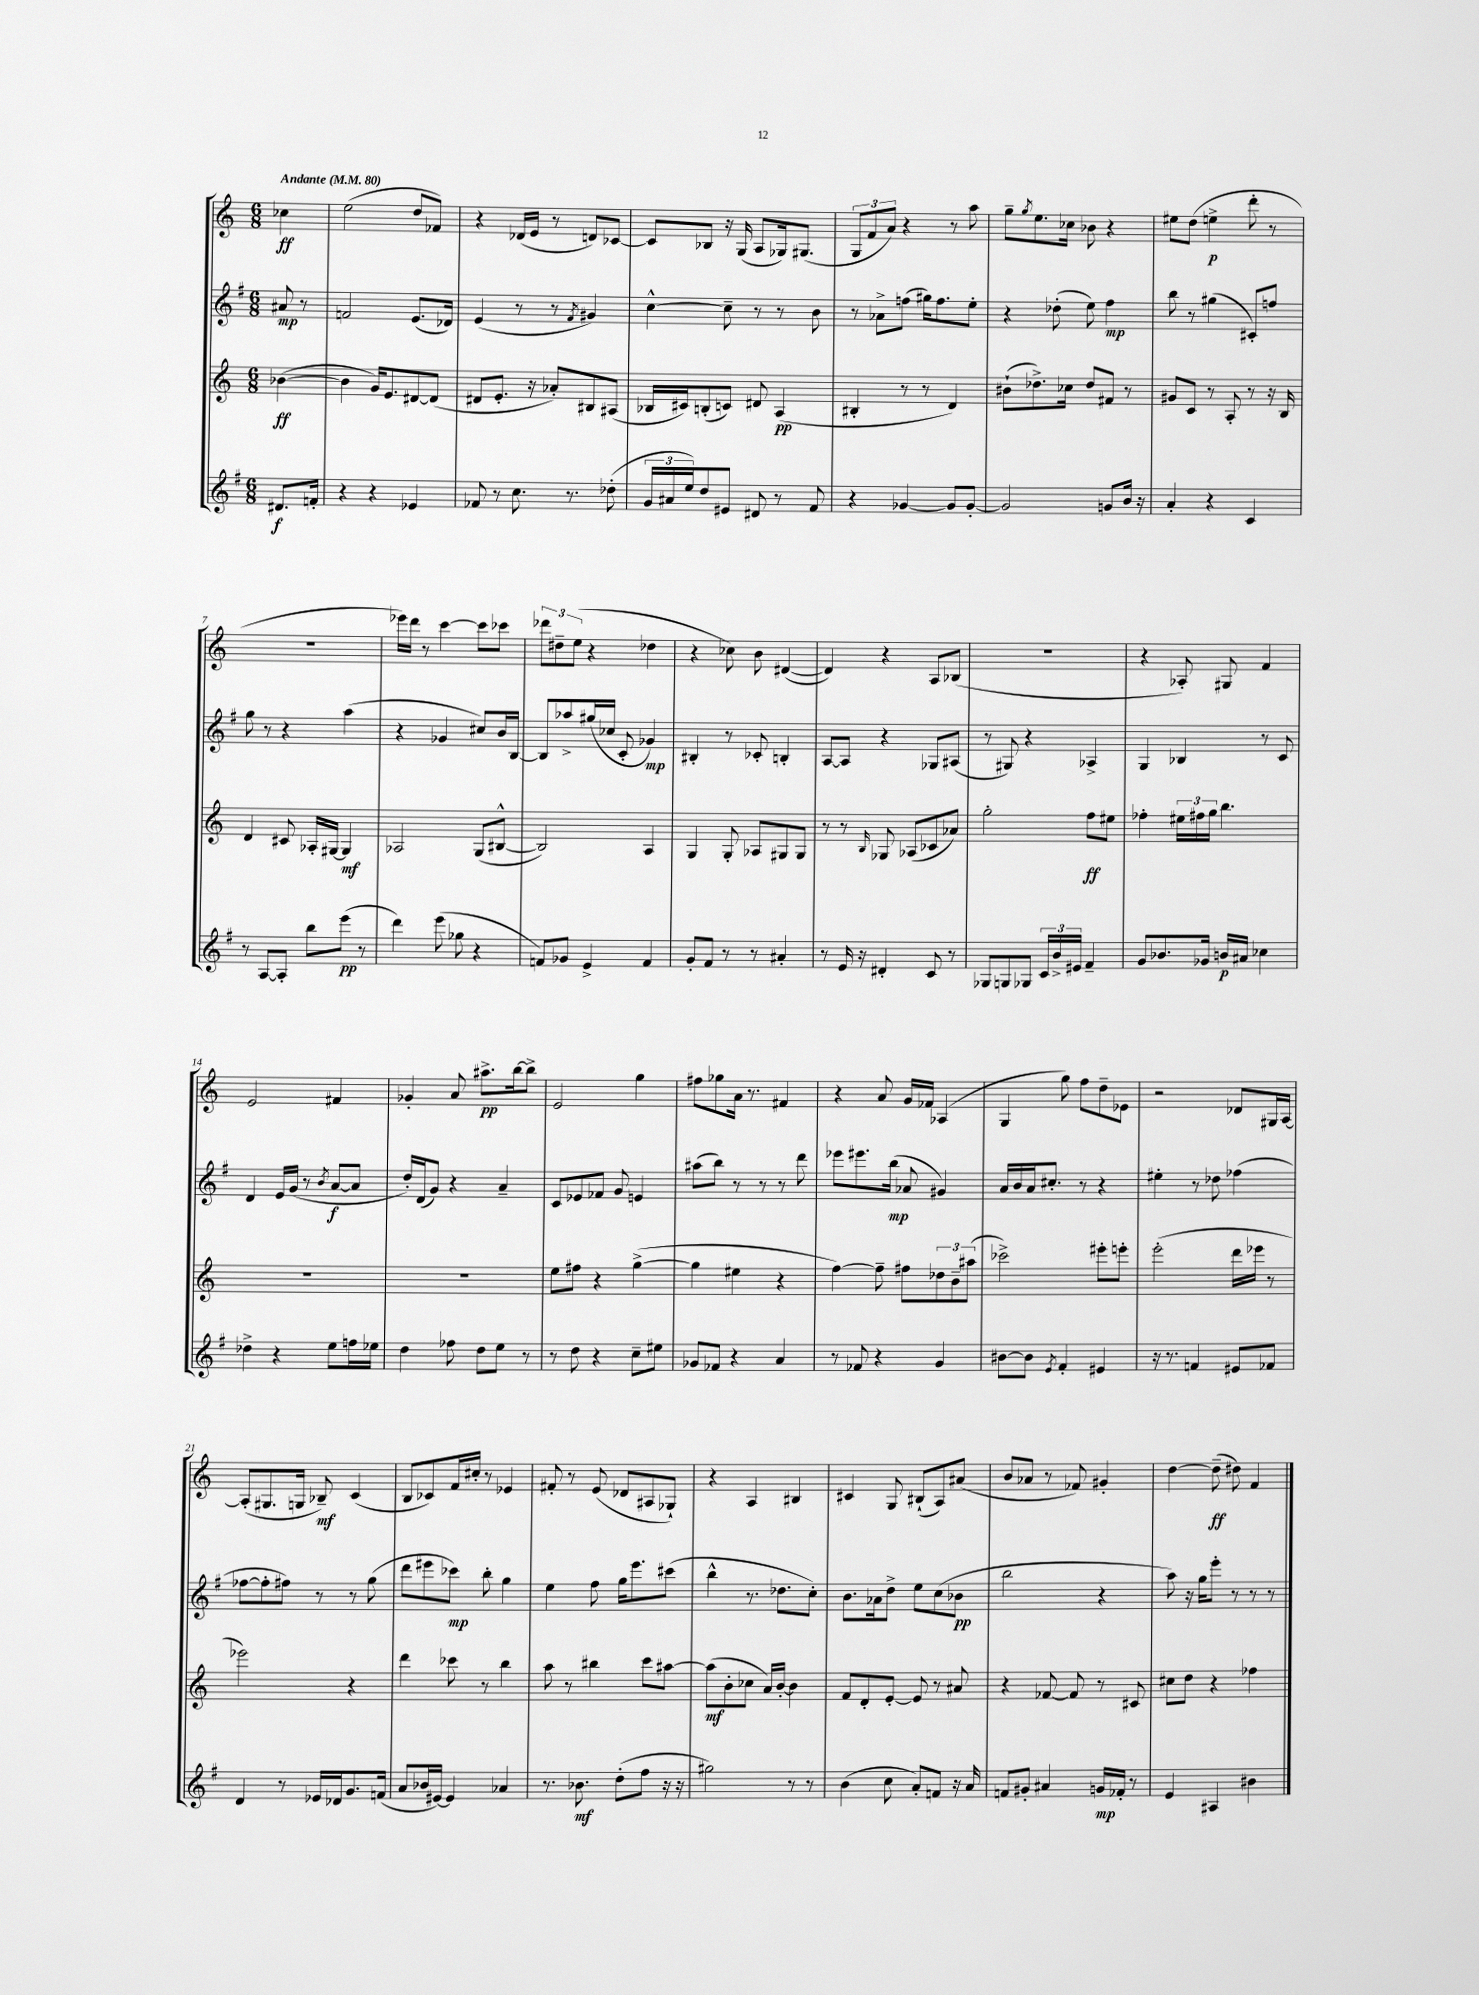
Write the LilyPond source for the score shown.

<<
\new StaffGroup <<
\new Staff = "s0" {
    \clef treble \key c \major \numericTimeSignature \time 6/8 \partial 4 \tempo "Andante" 4 = 80
    ces''4\ff |
    e''2( d''8 fes'8) |
    r4 des'16( e'16 r8 d'8) ces'8~ |
    ces'8 bes8 r16 g16( a8 ges16) gis8.( |
    \tuplet 3/2 { g8 f'8 a'8) } r4 r8 a''8 |
    g''8-- \acciaccatura { g''8 } e''8. ces''16 bes'8 r4 |
    eis''8 d''8( e''4->\p d'''8-. r8 |
    R2. |
    ees'''16) d'''16 r8 c'''4~ c'''8 ces'''8 |
    \tuplet 3/2 { des'''8 dis''8-- e''8( } r4 des''4 |
    r4 ces''8) b'8 dis'4~( |
    dis'4) r4 a8 bes8( |
    R2. |
    r4 aes8-.) gis8 f'4 |
    e'2 fis'4 |
    ges'4-. a'8 ais''8.->\pp b''16~ b''8-> |
    e'2 g''4 |
    fis''8 ges''8 a'16 r8. fis'4 |
    r4 a'8 g'16 fes'16 aes4( |
    g4 g''8) f''8 d''8-- ees'8 |
    r2 des'8 gis16 a16~ |
    a8-.( gis8. g16 bes8--\mf) c'4( |
    b8 ces'8) f'16 cis''16-. r8 ees'4 |
    fis'8-. r8 e'8( des'8 ais8 ges8-!) |
    r4 a4 bis4 |
    cis'4 g8 bis8-!( a8) ais'8( |
    b'8 aes'8 r8 fes'8) gis'4-. |
    d''4~ d''8--\ff( dis''8) f'4 \bar "|." |
}
\new Staff = "s1" {
    \clef treble \key g \major \numericTimeSignature \time 6/8 \partial 4
    ais'8\mp r8 |
    f'2 e'8.( des'16) |
    e'4( r8 r8 \acciaccatura { fis'8 } gis'4) |
    c''4~-^ c''8-- r8 r8 b'8 |
    r8 aes'8-> f''8( gis''16) f''8. e''8-. |
    r4 des''8-.( e''8) fis''4\mp |
    b''8 r8 gis''4( cis'8-.) f''8 |
    g''8 r8 r4 a''4( |
    r4 ges'4 cis''8) b'16 b16~ |
    b8 aes''8-> gis''16( ces''16 c'8-. ges'4\mp) |
    bis4-. r8 ces'8-. b4-. |
    a8~ a8 r4 ges8 ais8( |
    r8 gis8) r4 aes4-> |
    g4 bes4 r8 c'8 |
    d'4 e'16 g'16( r8 \acciaccatura { b'8 } a'8~\f a'8 |
    d''16-.) d'16( g'8) r4 a'4-- |
    c'8 ees'8 fes'8 g'8 e'4 |
    ais''8( b''8) r8 r8 r8 d'''8 |
    ees'''8 eis'''8. b''16\mp( aes'8 gis'4) |
    a'16 b'16 a'16 cis''8.-. r8 r4 |
    eis''4-. r8 des''8 fes''4( |
    fes''8~ fes''8-. fis''8) r8 r8 g''8( |
    d'''8 eis'''8 ces'''8\mp) b''8-. g''4 |
    e''4 fis''8 g''16 e'''8. cis'''8( |
    b''4-^ r8. des''8. c''8-.) |
    b'8. aes'16 d''8-> e''8 c''8( bes'8\pp |
    b''2 r4 |
    a''8) r16 g''16 e'''8-. r8 r8 r8 \bar "|." |
}
\new Staff = "s2" {
    \clef treble \key c \major \numericTimeSignature \time 6/8 \partial 4
    bes'4~\ff( |
    bes'4 g'16) e'8. dis'8~ dis'8( |
    dis'8 e'8.-. r16 aes'8-.) bis8 ais8( |
    bes16 cis'16) b8-.( c'8) dis'8 a4\pp( |
    bis4-. r8 r8 d'4) |
    bis'8-!( des''8.->) ces''16 des''8 fis'8 r8 |
    gis'8 c'8 r8 a8-. r8 r16 b16 |
    d'4 cis'8 aes16-. gis16~ gis4\mf |
    aes2 g8( bis8~-^ |
    bis2) a4 |
    g4 g8-. aes8 gis8 gis8 |
    r8 r8 \grace { b16 } ges8 aes8( ces'8 aes'8) |
    g''2-. f''8\ff eis''8 |
    fes''4-. \tuplet 3/2 { eis''16 fis''16 g''16 } b''4. |
    R2. |
    R2. |
    e''8 fis''8 r4 g''4~->( |
    g''4 eis''4 r4 |
    f''4~) f''8-- fis''8 \tuplet 3/2 { des''8 b'8-- ais''8( } |
    ces'''2->) eis'''8-. e'''8-. |
    e'''2-.( d'''16 ees'''16 r8 |
    ees'''2) r4 |
    d'''4 ces'''8 r8 b''4 |
    a''8 r8 bis''4 c'''8 ais''8~ |
    ais''8\mf( b'8-. ces''8 a'16) b'16~-. b'4 |
    f'8 d'8-. e'8~-. e'8 r8 ais'8 |
    r4 fes'8~ fes'8 r8 cis'8 |
    cis''8 d''8 r4 fes''4 \bar "|." |
}
\new Staff = "s3" {
    \clef treble \key g \major \numericTimeSignature \time 6/8 \partial 4
    dis'8.\f f'16-. |
    r4 r4 ees'4 |
    fes'8 r8 c''8. r8. des''8-.( |
    \tuplet 3/2 { g'16 ais'16 e''16) } d''8 eis'8 dis'8 r8 fis'8 |
    r4 ges'4~ ges'8 ges'8~-. |
    ges'2 g'8 b'16 r16 |
    a'4-. r4 c'4 |
    r8 a8~ a8-. b''8 e'''8\pp( r8 |
    d'''4) e'''8( ges''8 r4 |
    f'8) ges'8 e'4-> f'4 |
    g'8-. fis'8 r8 r8 ais'4-. |
    r8 e'16 r16 dis'4-. c'8 r8 |
    ges8 g8 ges8 \tuplet 3/2 { c'16 b'16-> eis'16 } fis'4-- |
    g'8 bes'8. ges'16 b'16\p ais'16 ces''4 |
    des''4-> r4 e''8 f''16 ees''16 |
    d''4 fes''8 d''8 e''8 r8 |
    r8 d''8 r4 c''8-- eis''8 |
    ges'8 fes'8 r4 a'4 |
    r8 fes'8 r4 g'4 |
    bis'8~ bis'8 \acciaccatura { e'8 } fis'4-. eis'4 |
    r16 r8. f'4 eis'8 fes'8 |
    d'4 r8 ees'16 des'16 g'8. f'16( |
    a'8 bes'16 eis'16~) eis'4 aes'4 |
    r8. bes'8.\mf d''8-.( fis''8 r16 r16 |
    gis''2) r8 r8 |
    b'4( c''8 a'8-.) f'8 r16 a'16 |
    f'8 gis'8-. ais'4 g'16\mp fes'16-. r8 |
    e'4 ais4 bis'4 \bar "|." |
}
>>
>>
